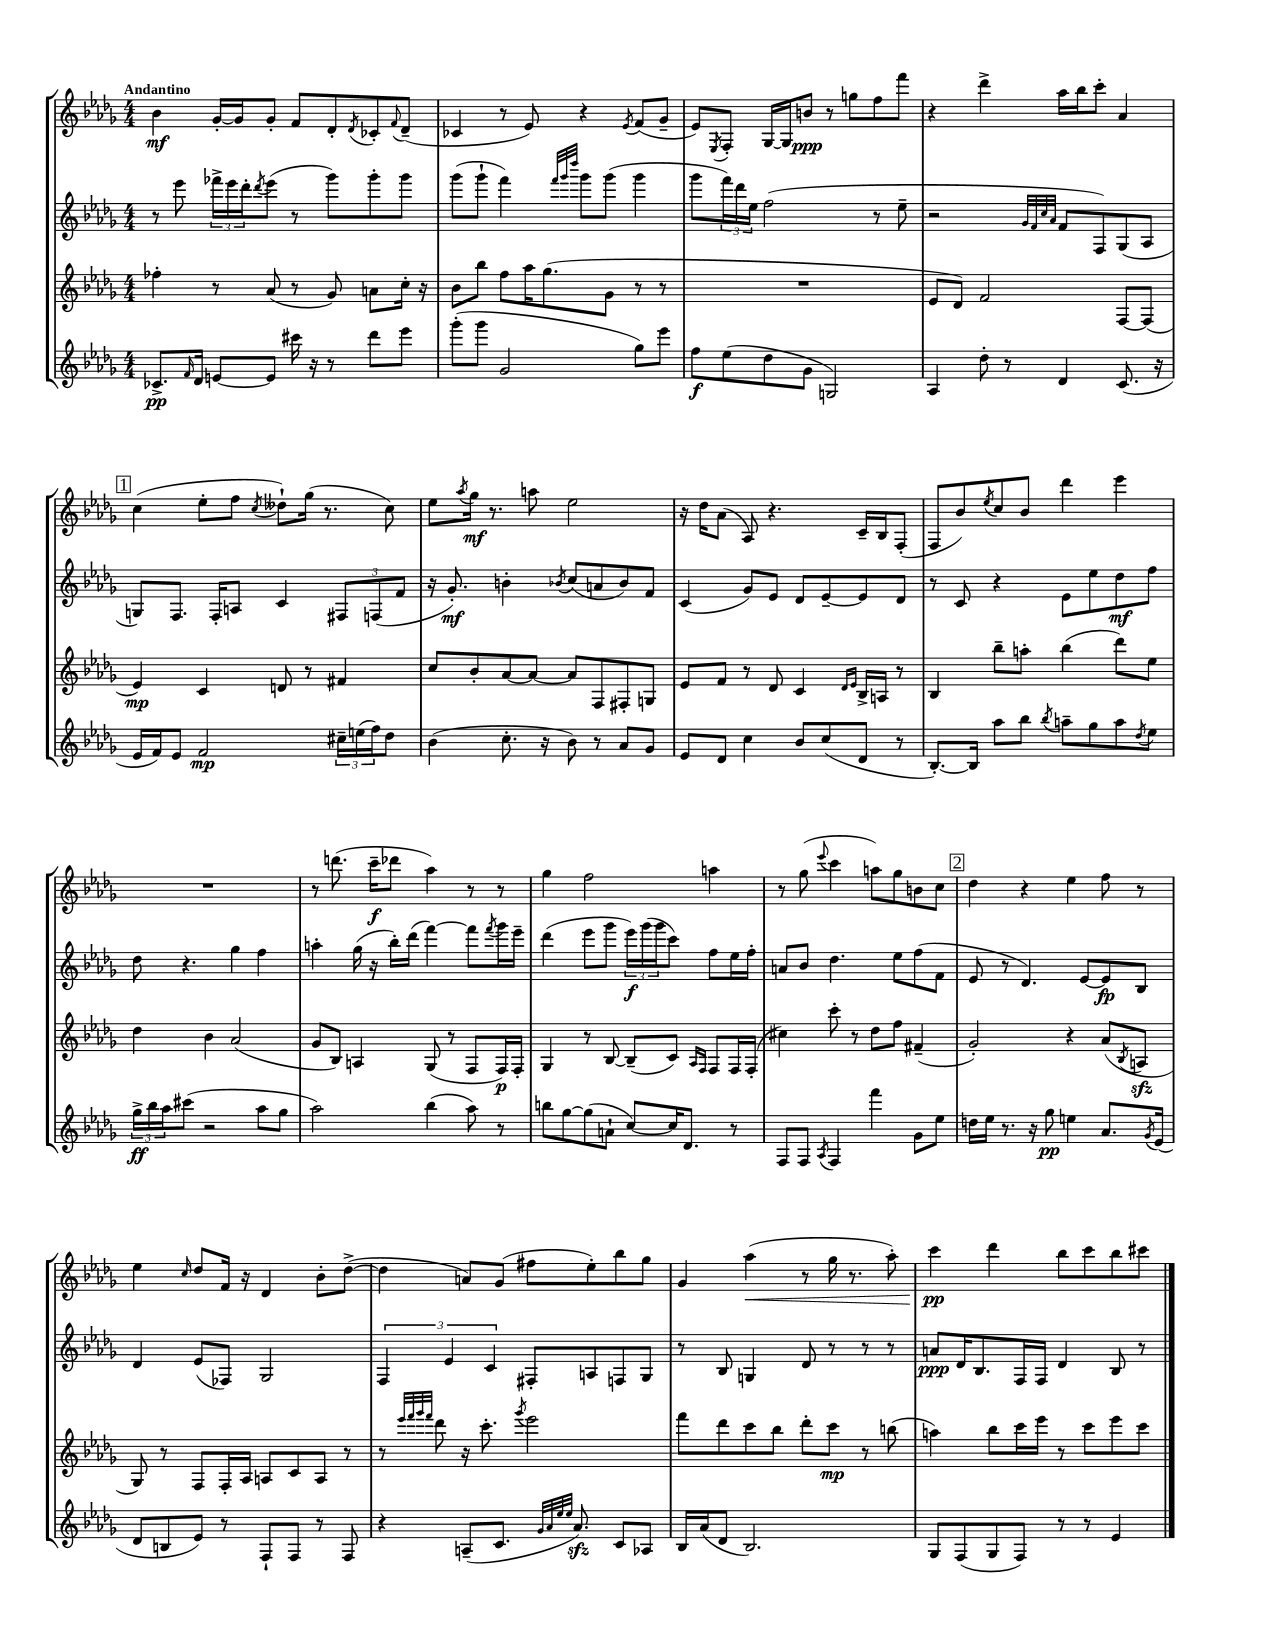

**kern	**dynam	**kern	**dynam	**kern	**dynam	**kern	**dynam
*part4	*part4	*part3	*part3	*part2	*part2	*part1	*part1
*staff4	*staff4	*staff3	*staff3	*staff2	*staff2	*staff1	*staff1
*clefG2	*	*clefG2	*	*clefG2	*	*clefG2	*
*k[b-e-a-d-g-]	*	*k[b-e-a-d-g-]	*	*k[b-e-a-d-g-]	*	*k[b-e-a-d-g-]	*
*M4/4	*	*M4/4	*	*M4/4	*	*M4/4	*
=1	=1	=1	=1	=1	=1	=1	=1
!	!	!	!	!	!	!LO:TX:a:B:t=Andantino	!
8.c-X^/L	pp	4ff-X'\	.	8r	.	4b-\	mf
.	.	.	.	8eee-\	.	.	.
16qqf/	.	.	.	.	.	.	.
16d-/Jk	.	.	.	.	.	.	.
[8en/L	.	8r	.	24fff-X^\LL	.	[16g-'/LL	.
.	.	.	.	24eee-\	.	.	.
.	.	.	.	.	.	16g-/J]	.
.	.	.	.	24ddd-'\J	.	.	.
.	.	.	.	8qddd-/	.	.	.
8e/J]	.	(8a-/	.	(8eee-\J	.	8g-'/J	.
16ccc#X\	.	8r	.	8r	.	8f/L	.
16r	.	.	.	.	.	.	.
8r	.	8g-/)	.	8ggg-\L)	.	8d-'/	.
.	.	.	.	.	.	8qd-/	.
8ddd-\L	.	8an\L	.	8ggg-'\	.	8c-X'/	.
.	.	.	.	.	.	8qqf/	.
8eee-\J	.	16cc'\Jk	.	8ggg-\J	.	(8d-~/J	.
.	.	16r	.	.	.	.	.
=2	=2	=2	=2	=2	=2	=2	=2
(8ggg-'\L	.	8b-\L	.	(8ggg-\L	.	4c-X/	.
8ggg-\J	.	8bb-\J	.	8ggg-`\J	.	.	.
2g-/	.	8ff\L	.	4fff\)	.	8r	.
.	.	16aa-\K	.	.	.	8e-/)	.
.	.	(8.gg-\	.	.	.	.	.
.	.	.	.	32qqfff/LLL	.	.	.
.	.	.	.	32qqggg-/	.	.	.
.	.	.	.	32qqdddd-/JJJ	.	.	.
.	.	.	.	8ggg-\L	.	4r	.
.	.	8g-\J	.	(8ggg-\J	.	.	.
.	.	.	.	.	.	8qe-/	.
8gg-\L)	.	8r	.	4ggg-\	.	(8f/L	.
8eee-\J	.	8r	.	.	.	8g-~/J	.
=3	=3	=3	=3	=3	=3	=3	=3
8ff\L	f	1r	.	8ggg-\L	.	8e-/L)	.
.	.	.	.	.	.	8qE-/	.
(8ee-\	.	.	.	24fff\L)	.	8F'/J	.
.	.	.	.	24ddd-\	.	.	.
.	.	.	.	24ee-\JJ	.	.	.
8dd-\	.	.	.	(2ff\	.	[16G-/LL	.
.	.	.	.	.	.	16G-/J]	.
8g-\J	.	.	.	.	.	8bn/J	ppp
2Gn/)	.	.	.	.	.	8r	.
.	.	.	.	.	.	8ggn\L	.
.	.	.	.	8r	.	8ff\	.
.	.	.	.	8ee-~\	.	8fff\J	.
=4	=4	=4	=4	=4	=4	=4	=4
4A-/	.	8e-/L	.	2r	.	4r	.
.	.	8d-/J)	.	.	.	.	.
8dd-'\	.	2f/	.	.	.	4ddd-^\	.
8r	.	.	.	.	.	.	.
.	.	.	.	32qqg-/LLL	.	.	.
.	.	.	.	32qqf/	.	.	.
.	.	.	.	32qqcc/	.	.	.
.	.	.	.	32qqa-/JJJ	.	.	.
4d-/	.	.	.	8f/L	.	16aa-\LL	.
.	.	.	.	.	.	16bb-\J	.
.	.	.	.	8F/)	.	8ccc'\J	.
(8.c/	.	[8F/L	.	(8G-/	.	4a-/	.
.	.	(8F/J]	.	8A-/J	.	.	.
16r	.	.	.	.	.	.	.
!!LO:LB:g=z
!!LO:REH:place=s1:t=1
=5	=5	=5	=5	=5	=5	=5	=5
16e-/LL	.	4e-/)	mp	8Gn/L)	.	(4cc\	.
16f/J)	.	.	.	.	.	.	.
8e-/J	.	.	.	8.F/J	.	.	.
2f/	mp	4c/	.	.	.	8ee-'\L	.
.	.	.	.	16F'/KL	.	.	.
.	.	.	.	8An/J	.	8ff\J	.
.	.	.	.	.	.	8qcc/	.
.	.	8dn/	.	4c/	.	8dd--X`\L)	.
.	.	8r	.	.	.	(16gg-\Jk	.
.	.	.	.	.	.	8.r	.
24cc#X~\LL	.	4f#X/	.	12F#X/L	.	.	.
(24een\	.	.	.	.	.	.	.
24ff\J)	.	.	.	(12Fn/	.	.	.
8dd-\J	.	.	.	.	.	8cc\)	.
.	.	.	.	12f/J	.	.	.
=6	=6	=6	=6	=6	=6	=6	=6
(4b-\	.	8cc/L	.	16r	.	8ee-\L	.
.	.	.	.	8.g-'/)	mf	.	.
.	.	.	.	.	.	8qaa-/	.
.	.	8b-'/	.	.	.	16gg-\Jk	mf
.	.	.	.	.	.	8.r	.
8.cc'\	.	[8a-/	.	4bn'\	.	.	.
.	.	8a-/J_	.	.	.	8aan\	.
16r	.	.	.	.	.	.	.
.	.	.	.	8qb-X/	.	.	.
8b-\)	.	8a-/L]	.	(8cc/L	.	2ee-\	.
8r	.	8F/	.	8an/	.	.	.
8a-/L	.	8F#X'/	.	8b-/)	.	.	.
8g-/J	.	8Gn/J	.	8f/J	.	.	.
=7	=7	=7	=7	=7	=7	=7	=7
8e-/L	.	8e-/L	.	(4c/	.	16r	.
.	.	.	.	.	.	16dd-\KL	.
8d-/J	.	8f/J	.	.	.	(8a-\J	.
4cc\	.	8r	.	8g-/L)	.	8A-/)	.
.	.	8d-/	.	8e-/J	.	4.r	.
8b-/L	.	4c/	.	8d-/L	.	.	.
(8cc/	.	.	.	[8e-~/	.	.	.
.	.	16qqd-/LL	.	.	.	.	.
.	.	16qqe-/JJ	.	.	.	.	.
8d-/J	.	16B-^/LL	.	8e-/]	.	16c~/LL	.
.	.	16An/JJ	.	.	.	16B-/J	.
8r	.	8r	.	8d-/J	.	(8F'/J	.
=8	=8	=8	=8	=8	=8	=8	=8
[8.B-'/L)	.	4B-/	.	8r	.	8F/L	.
.	.	.	.	8c/	.	8b-/)	.
16B-/Jk]	.	.	.	.	.	.	.
.	.	.	.	.	.	8qee-/	.
8aa-\L	.	8bb-~\L	.	4r	.	8cc/	.
8bb-\J	.	8aan'\J	.	.	.	8b-/J	.
8qbb-/	.	.	.	.	.	.	.
8aan~\L	.	(4bb-\	.	8e-\L	.	4ddd-\	.
8gg-\	.	.	.	8ee-\	.	.	.
8aa\	.	8ddd-\L)	.	8dd-\	mf	4eee-\	.
8qdd-/	.	.	.	.	.	.	.
8ee-\J	.	8ee-\J	.	8ff\J	.	.	.
!!LO:LB:g=z
=9	=9	=9	=9	=9	=9	=9	=9
24gg-^\LL	ff	4dd-\	.	8dd-\	.	1r	.
24bb-\	.	.	.	.	.	.	.
24aa-\J	.	.	.	.	.	.	.
(8ccc#X\J	.	.	.	4.r	.	.	.
2r	.	4b-\	.	.	.	.	.
.	.	(2a-/	.	4gg-\	.	.	.
8aa-\L	.	.	.	4ff\	.	.	.
8gg-\J	.	.	.	.	.	.	.
=10	=10	=10	=10	=10	=10	=10	=10
2aa-\)	.	8g-/L	.	4aan'\	.	8r	.
.	.	8B-/J)	.	.	.	(8.dddn\	.
.	.	4An/	.	(16gg-\	.	.	.
.	.	.	.	16r	.	16ccc~\KL	f
.	.	.	.	16bb-'\LL)	.	8ddd-X\J	.
.	.	.	.	(16ddd-\JJ	.	.	.
(4bb-\	.	(8G-/	.	[4fff\)	.	4aa-\)	.
.	.	8r	.	.	.	.	.
8aa-\)	.	8F/L	.	8fff\L]	.	8r	.
.	.	.	.	8qfff/	.	.	.
8r	.	16F/L)	p	16ggg-\L	.	8r	.
.	.	16F'/JJ	.	16eee-~\JJ	.	.	.
=11	=11	=11	=11	=11	=11	=11	=11
8bbn\L	.	4G-/	.	(4ddd-\	.	4gg-\	.
[8gg-\	.	.	.	.	.	.	.
(8gg-\]	.	8r	.	8eee-\L	.	2ff\	.
8an`\J	.	[8B-/	.	8ggg-\J	.	.	.
[8cc/L)	.	(8B-~/L]	.	24eee-\LL)	f	.	.
.	.	.	.	(24ggg-\	.	.	.
.	.	.	.	24ggg-\J	.	.	.
16cc/K]	.	8c/J)	.	8ccc\J)	.	.	.
8.d-/J	.	.	.	.	.	.	.
.	.	16qqA-/LL	.	.	.	.	.
.	.	16qqF/JJ	.	.	.	.	.
.	.	8F/L	.	8ff\L	.	4aan\	.
8r	.	16F/L	.	16ee-\L	.	.	.
.	.	(16F'/JJ	.	16ff'\JJ	.	.	.
=12	=12	=12	=12	=12	=12	=12	=12
8F/L	.	4cc#X\)	.	8an/L	.	8r	.
8F/J	.	.	.	8b-/J	.	(8gg-\	.
8qA-/	.	.	.	.	.	8qqeee-/	.
4F/	.	8ccc'\	.	4.dd-\	.	4ccc\	.
.	.	8r	.	.	.	.	.
4fff\	.	8dd-\L	.	.	.	8aan\L)	.
.	.	8ff\J	.	8ee-\L	.	8gg-\	.
8g-\L	.	(4f#X~/	.	(8ff\	.	8bn\	.
8ee-\J	.	.	.	8f\J	.	8cc\J	.
!!LO:REH:place=s1:t=2
=13	=13	=13	=13	=13	=13	=13	=13
16ddn\LL	.	2g-'/)	.	8e-/	.	4dd-\	.
16ee-\JJ	.	.	.	.	.	.	.
8.r	.	.	.	8r	.	.	.
.	.	.	.	4.d-/)	.	4r	.
16r	.	.	.	.	.	.	.
8gg-\	pp	.	.	.	.	.	.
4een\	.	4r	.	.	.	4ee-\	.
.	.	.	.	[8e-/L	.	.	.
8.a-/L	.	(8a-/L	.	8e-/]	fp	8ff\	.
.	.	8qB-/	.	.	.	.	.
.	.	8Anzz/J	.	8B-/J	.	8r	.
8qg-/	.	.	.	.	.	.	.
(16e-/Jk	.	.	.	.	.	.	.
!!LO:LB:g=z
=14	=14	=14	=14	=14	=14	=14	=14
8d-/L	.	8G-/)	.	4d-/	.	4ee-\	.
8Bn/	.	8r	.	.	.	.	.
.	.	.	.	.	.	16qqcc/	.
8e-/J)	.	8F/L	.	(8e-/L	.	8dd-/L	.
8r	.	16F'/L	.	8F-X/J)	.	16f/Jk	.
.	.	16A-/JJ	.	.	.	16r	.
8F`/L	.	8An/L	.	2G-/	.	4d-/	.
8F/J	.	8c/	.	.	.	.	.
8r	.	8A/J	.	.	.	8b-'\L	.
8F/	.	8r	.	.	.	([8dd-^\J	.
=15	=15	=15	=15	=15	=15	=15	=15
4r	.	8r	.	6F/	.	4dd-\]	.
.	.	32qqeee-/LLL	.	.	.	.	.
.	.	32qqfff/	.	.	.	.	.
.	.	32qqggg-/	.	.	.	.	.
.	.	32qqfff/JJJ	.	.	.	.	.
.	.	8ddd-\	.	.	.	.	.
.	.	.	.	6e-/	.	.	.
(8An~/L	.	16r	.	.	.	8an/L)	.
.	.	8.ccc'\	.	.	.	.	.
.	.	.	.	6c/	.	.	.
8.c/J	.	.	.	.	.	(8g-/J	.
.	.	8qggg-/	.	.	.	.	.
.	.	2eee-\	.	8F#X'/L	.	8ff#X\L	.
32qqg-/LLL	.	.	.	.	.	.	.
32qqa-/	.	.	.	.	.	.	.
32qqee-/	.	.	.	.	.	.	.
32qqee-/JJJ	.	.	.	.	.	.	.
8.a-zz/)	.	.	.	.	.	.	.
.	.	.	.	8An/	.	8ee-'\)	.
8c/L	.	.	.	8Fn/	.	8bb-\	.
8A-X/J	.	.	.	8G-/J	.	8gg-\J	.
=16	=16	=16	=16	=16	=16	=16	=16
16B-/LL	.	8fff\L	.	8r	.	4g-/	.
(16a-/J	.	.	.	.	.	.	.
8d-/J	.	8ddd-\	.	8B-/	.	.	.
!	!	!	!	!	!	!	!LO:HP:b
2.B-/)	.	8ccc\	.	4Gn/	.	(4aa-\	<
.	.	8bb-\J	.	.	.	.	.
.	.	8ddd-'\L	.	8d-/	.	8r	.
.	.	8ccc\J	mp	8r	.	16gg-\	.
.	.	.	.	.	.	8.r	.
.	.	8r	.	8r	.	.	.
.	.	(8bbn\	.	8r	.	8aa-'\)	.
=17	=17	=17	=17	=17	=17	=17	=17
8G-/L	.	4aan\)	.	8an/L	ppp	4ccc\	pp
(8F/	.	.	.	16d-/K	.	.	.
.	.	.	.	8.B-/	.	.	.
8G-/	.	8bb-\L	.	.	.	4ddd-\	[
8F/J)	.	16ccc\L	.	16F/L	.	.	.
.	.	16eee-\JJ	.	16F/JJ	.	.	.
8r	.	8r	.	4d-/	.	8bb-\L	.
8r	.	8ccc\L	.	.	.	8ccc\	.
4e-/	.	8eee-\	.	8B-/	.	8bb-\	.
.	.	8ccc\J	.	8r	.	8ccc#X\J	.
==	==	==	==	==	==	==	==
*-	*-	*-	*-	*-	*-	*-	*-
